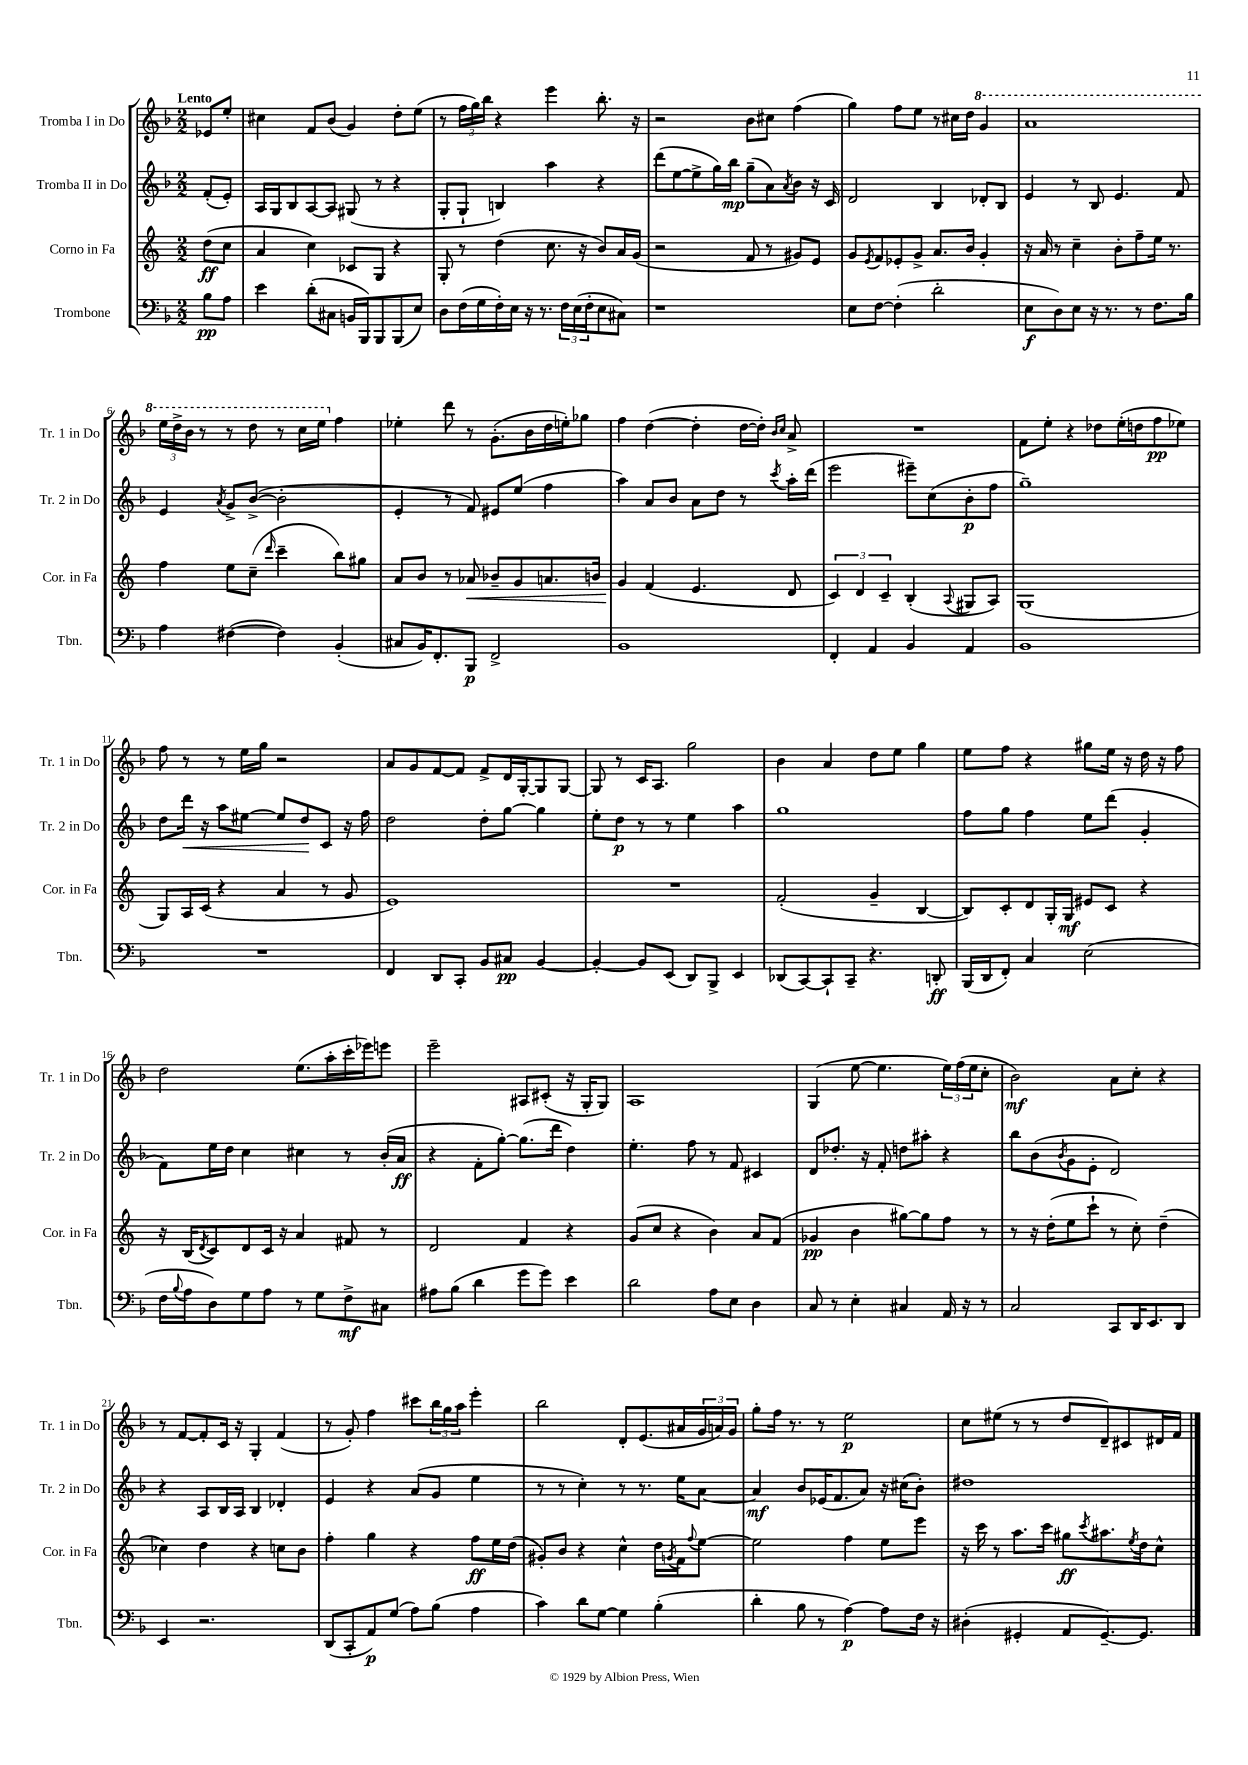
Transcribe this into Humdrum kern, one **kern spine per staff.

**kern	**kern	**kern	**kern
*staff4	*staff3	*staff2	*staff1
*clefF4	*clefG2	*clefG2	*clefG2
*k[b-]	*k[]	*k[b-]	*k[b-]
*M2/2	*M2/2	*M2/2	*M2/2
8B-	(8dd	(8f'	8e-
8A	8cc	8e')	8ee'
=	=	=	=
4e	4a	16A	4cc#
.	.	16G	.
.	.	8B-	.
(8d'	4cc)	[8A	8f
8C#	.	8A]	(8b-
16BB	8c-	(8G#	4g)
16BBB-)	.	.	.
8BBB-	8G	8r	.
(8BBB-	4r	4r	8dd'
8E)	.	.	(8ee
=	=	=	=
8D	8G'	8G'	8r
(16F	8r	8G`	24ff
.	.	.	24gg)
16G	.	.	.
.	.	.	24bb-
16F')	(4dd	4B)	4r
16E	.	.	.
16r	.	.	.
8.r	.	.	.
.	8.cc	4aa	4eee
24F	.	.	.
(24E	.	.	.
.	16r	.	.
24F'	.	.	.
8E	8b)	4r	8.bb-'
8C#)	16a	.	.
.	(16g	.	16r
=	=	=	=
1r	2r	(8ddd	2r
.	.	[8ee	.
.	.	8ee^]	.
.	.	16gg)	.
.	.	16bb-	.
.	8f	(8gg~	8b-
.	8r	8a)	8cc#
.	.	8qa	.
.	8g#)	8b-	(4ff
.	8e	16r	.
.	.	16c	.
=	=	=	=
8E	8g	2d	4gg)
.	8qe	.	.
[8F	8f	.	.
(4F']	8e-'	.	8ff
.	8g^	.	8ee
2d'	8.a	4B-	8r
.	.	.	16cc#
.	16b	.	16dd
.	4g'	8d-'	4gg
.	.	8B-	.
=	=	=	=
8E	16r	4e	1aa
.	16a	.	.
8D)	8r	.	.
8E	4cc~	8r	.
16r	.	8B-	.
8.r	.	.	.
.	8b'	4.e	.
8r	8ff~	.	.
8.F	16ee	.	.
.	8.r	.	.
.	.	8f	.
16B-	.	.	.
=	=	=	=
4A	4ff	4e	24eee
.	.	.	24ddd^
.	.	.	24bb-
.	.	.	8r
.	.	8qa	.
([4F#	8ee	8g^	8r
.	(8cc~	([8b-^	8ddd
.	16qqddd	.	.
4F#])	4ccc~	2b-']	8r
.	.	.	16ccc
.	.	.	16eee
(4BB-'	8bb)	.	4ff
.	8gg#	.	.
=	=	=	=
8C#	8a	4e'	4ee-'
16BB-)	8b	.	.
8.FF'	.	.	.
.	8r	8r	8ddd
8BBB-	8a-	8f)	8r
2FF^	8b-~	8e#	(8.g'
.	8g	(8ee	.
.	.	.	16b-
.	8.a	4ff	16dd
.	.	.	16ee')
.	.	.	8gg-
.	16b	.	.
=	=	=	=
1BB-	4g	4aa)	4ff
.	(4f	8a	([4dd
.	.	8b-	.
.	4.e	8a	4dd']
.	.	8dd	.
.	.	8r	[16dd
.	.	.	16dd'])
.	.	.	16qqb-
.	.	8qccc	16qqcc
.	8d	16aa'	8a^
.	.	(16ddd	.
=	=	=	=
4FF'	6c)	2eee	1r
.	6d	.	.
4AA	.	.	.
.	6c~	.	.
4BB-	(4B'	8eee#~)	.
.	.	(8cc	.
.	8qqA	.	.
4AA	8G#	8b-'	.
.	8A)	8ff	.
=	=	=	=
1BB-	(1G	1gg~)	8f
.	.	.	8ee'
.	.	.	4r
.	.	.	8dd-
.	.	.	(16ee'
.	.	.	16dd
.	.	.	8ff
.	.	.	8ee-)
=	=	=	=
1r	8G)	8dd	8ff
.	16A	16ddd	8r
.	(16c	16r	.
.	4r	8aa	8r
.	.	[8ee#	16ee
.	.	.	16gg
.	4a	8ee#]	2r
.	.	8dd	.
.	8r	8c	.
.	8g	16r	.
.	.	16ff	.
=	=	=	=
4FF	1e)	2dd	8a
.	.	.	8g
8DD	.	.	[8f
8CC'	.	.	8f]
8BB-	.	8dd'	8f^
8C#	.	[8gg	16d
.	.	.	[16G'
[4BB-	.	4gg]	8G]
.	.	.	[8G
=	=	=	=
4BB-'_	1r	8ee'	8G]
.	.	8dd	8r
8BB-]	.	8r	16c
.	.	.	8.A
(8EE	.	8r	.
8DD)	.	4ee	2gg
8BBB-^	.	.	.
4EE	.	4aa	.
=	=	=	=
(8DD-	(2f'	1gg	4b-
[8CC)	.	.	.
8CC`]	.	.	4a
8CC~	.	.	.
4.r	4g~	.	8dd
.	.	.	8ee
.	[4B	.	4gg
8DD'	.	.	.
=	=	=	=
(16BBB-	8B])	8ff	8ee
16DD	.	.	.
8FF')	8c'	8gg	8ff
4C	8d	4ff	4r
.	16G'	.	.
.	16G	.	.
(2E	8e#	8ee	8gg#
.	8c	(8ddd	16ee
.	.	.	16r
.	4r	4g'	16dd
.	.	.	16r
.	.	.	8ff
=	=	=	=
16F	16r	8f)	2dd
8qqB-	.	.	.
16A	(16B	.	.
.	8qd	.	.
8D)	8c)	16ee	.
.	.	16dd	.
8G	8d	4cc	.
8A	16c	.	.
.	16r	.	.
8r	4a	4cc#	(8.ee
8G	.	.	.
.	.	.	16aa'
8F^	8f#	8r	16ccc'
.	.	.	16eee-)
8C#	8r	(16b-'	8eee
.	.	16a	.
=	=	=	=
8A#	2d	4r	2eee~
(8B-	.	.	.
4d	.	8f'	.
.	.	[8gg')	.
8g	4f	(8.gg]	8A#
8g)	.	.	(8c#'
.	.	16ddd	.
4e	4r	4dd)	16r
.	.	.	16G'
.	.	.	8G)
=	=	=	=
2d	(8g	4.ee'	1A
.	8cc	.	.
.	4r	.	.
.	.	8ff	.
8A	4b)	8r	.
8E	.	8f	.
4D	8a	4c#	.
.	(8f	.	.
=	=	=	=
8C	4g-	8d	(4G
8r	.	8.dd-'	.
4E'	4b	.	[8ee
.	.	16r	.
.	.	8f'	4.ee]
4C#	[8gg#)	8dd	.
.	8gg#]	8aa#'	.
16AA	8ff	4r	24ee)
.	.	.	(24ff
16r	.	.	.
.	.	.	24ee
8r	8r	.	8cc'
=	=	=	=
2C	8r	8bb-	2b-)
.	16r	(8b-	.
.	(16dd'	.	.
.	.	8qb-	.
.	8ee	8g	.
.	8ccc`	8e'	.
8CC	8r	2d)	8a
16DD	8cc')	.	8cc'
8.EE	.	.	.
.	(4dd~	.	4r
8DD	.	.	.
=	=	=	=
4EE	4cc-)	4r	8r
.	.	.	[8f
2.r	4dd	8A	8f']
.	.	16B-	16c
.	.	16A	16r
.	4r	4B-	4G'
.	8cc	4d-'	(4f
.	8b	.	.
=	=	=	=
(8DD	4ff'	4e	8r
8CC'	.	.	8g')
8AA)	4gg	4r	4ff
(8G	.	.	.
8A)	4r	(8a	8ccc#
(8B-	.	8g	24bb-
.	.	.	24gg
.	.	.	24aa
4A	8ff	4ee	4eee'
.	16ee	.	.
.	(16dd	.	.
=	=	=	=
4c)	8g#')	8r	2bb-
.	8b	8r	.
8d	4r	4cc')	.
[8G	.	.	.
4G]	4cc^^	8r	8d'
.	.	8.r	(8.e
(4B-'	16dd	.	.
.	8qg	.	.
.	16f	16ee	16a#
.	8qqff	.	.
.	[8ee	[8a	24g
.	.	.	24a)
.	.	.	24g
=	=	=	=
4d'	2ee]	4a]	8gg'
.	.	.	16ff
.	.	.	8.r
8B-	.	8b-	.
8r	.	(16e-	8r
.	.	8.f	.
[4A)	4ff	.	2ee
.	.	8a)	.
8A]	8ee	16r	.
.	.	(16cc#	.
16F	8eee	8b-')	.
16r	.	.	.
=	=	=	=
(4D#'	16r	1dd#	8cc
.	16ccc	.	.
.	8r	.	(8ee#
4GG#'	8.aa	.	8r
.	.	.	8r
.	16ccc	.	.
8AA	8gg#	.	8dd
.	8qccc	.	.
[8.GG#~)	8.aa#	.	8d~)
.	.	.	8c#
.	8qee	.	.
8.GG#]	16dd	.	.
.	8cc^^	.	16d#
.	.	.	16f
==	==	==	==
*-	*-	*-	*-
